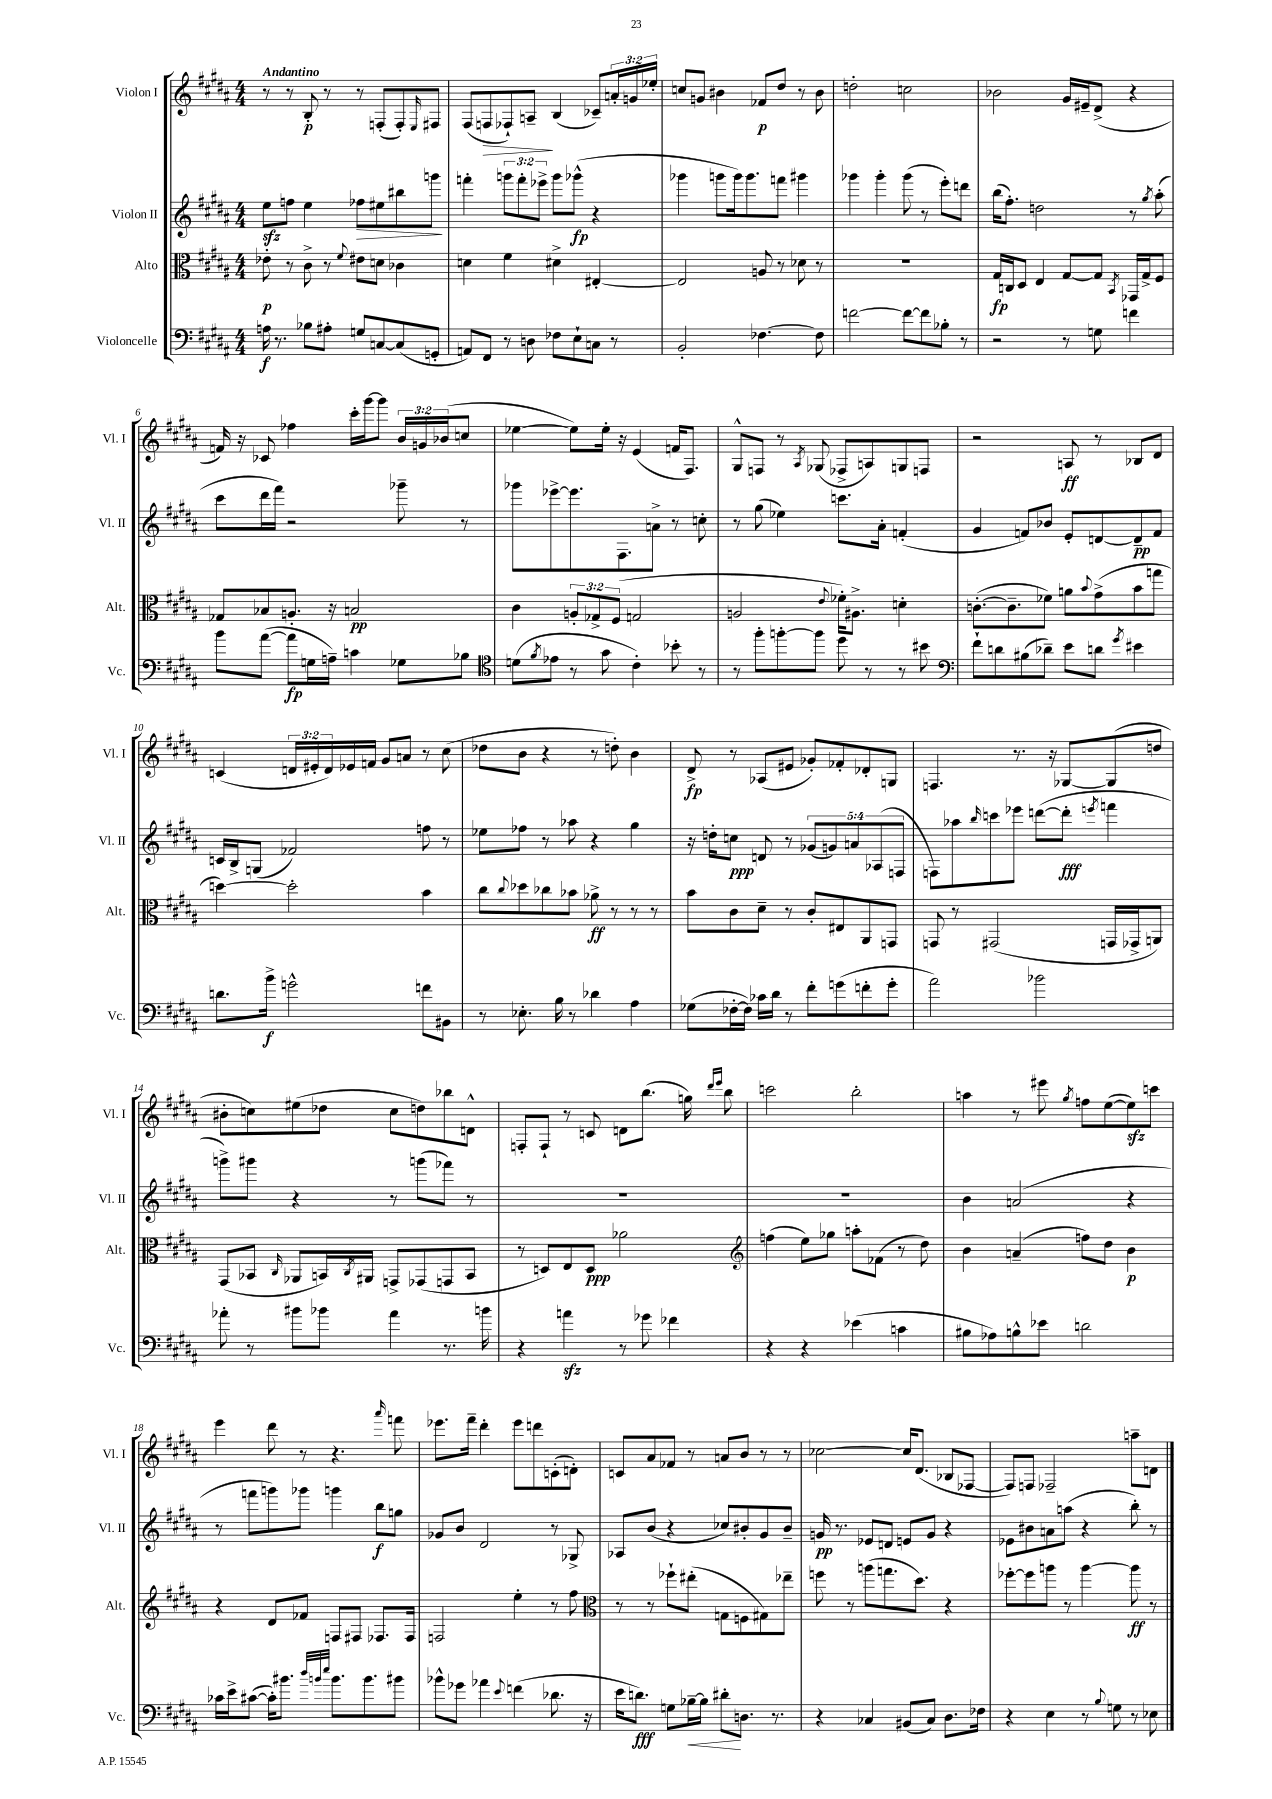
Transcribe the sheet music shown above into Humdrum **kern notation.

**kern	**dynam	**kern	**dynam	**kern	**dynam	**kern	**dynam
*part4	*part4	*part3	*part3	*part2	*part2	*part1	*part1
*staff4	*staff4	*staff3	*staff3	*staff2	*staff2	*staff1	*staff1
*I"Violoncelle	*	*I"Alto	*	*I"Violon II	*	*I"Violon I	*
*I'Vc.	*	*I'Alt.	*	*I'Vl. II	*	*I'Vl. I	*
*clefF4	*	*clefC3	*	*clefG2	*	*clefG2	*
*k[f#c#g#d#a#]	*	*k[f#c#g#d#a#]	*	*k[f#c#g#d#a#]	*	*k[f#c#g#d#a#]	*
*M4/4	*	*M4/4	*	*M4/4	*	*M4/4	*
=1	=1	=1	=1	=1	=1	=1	=1
!	!	!	!	!	!	!LO:TX:a:B:t=Andantino	!
16An\	f	8e-X'\	p	8eezz\L	.	8r	.
8.r	.	.	.	.	.	.	.
.	.	8r	.	8ffn\J	.	8r	.
8B-X\L	.	8c#^\	.	4ee\	.	8B'/	p
8A#X'\J	.	8r	.	.	.	8r	.
.	.	8qqf#/	.	.	.	.	.
!	!	!	!	!	!LO:HP:b	!	!
8Gn/L	.	8e#X\L	.	8ff-X\L	>	8r	.
[8Cn/	.	8dn\J	.	8ee#X\	.	(8Fn'/L	.
(8C/]	.	4c-X\	.	8bb#X\	.	8F'/)	.
.	.	.	.	.	.	16qqE/	.
8GGn'/J	.	.	.	8gggn\J	.	8F#X/J	.
.	.	.	.	.	]	.	.
=2	=2	=2	=2	=2	=2	=2	=2
8AAn/L)	.	4dn\	.	4fffn'\	.	(8F#/L	.
!	!	!	!	!	!	!	!LO:HP:b
8FF#/J	.	.	.	.	.	8Fn/	>
8r	.	4f#\	.	12gggn\L	.	8F-X`/)	.
.	.	.	.	12fff'\	.	.	.
8Dn\	.	.	.	.	.	8An~/J	.
.	.	.	.	12eee-X^\J	.	.	.
8F-X\L	.	4d#X^\	.	8ggg\L	.	(4B/	]
8E`\	.	.	.	(8ggg-X^^\J	fp	.	.
8Cn\J	.	[4E#X'/	.	4r	.	8c-X~/L)	.
8r	.	.	.	.	.	24an'/L	.
.	.	.	.	.	.	24gn/	.
.	.	.	.	.	.	24ee-X'/JJ	.
=3	=3	=3	=3	=3	=3	=3	=3
2BB'/	.	2E#/]	.	4ggg-X\	.	8ccn/L	.
.	.	.	.	.	.	8gn/J	.
.	.	.	.	8gggn\L	.	4b#X\	.
.	.	.	.	16ggg\k)	.	.	.
.	.	.	.	8.ggg\	.	.	.
[4.F-X\	.	8An/	.	.	.	8f-X/L	p
.	.	8r	.	8fffn\J	.	8dd#/J	.
.	.	8d-X\	.	4ggg#X\	.	8r	.
8F-\]	.	8r	.	.	.	8b#\	.
=4	=4	=4	=4	=4	=4	=4	=4
[2fn\	.	1r	.	4ggg-X\	.	2ddn'\	.
.	.	.	.	4ggg-'\	.	.	.
8f\L_	.	.	.	(8ggg-\	.	2ccn\	.
8f\]	.	.	.	8r	.	.	.
8B-X'\J	.	.	.	8eee'\L)	.	.	.
8r	.	.	.	8dddn\J	.	.	.
=5	=5	=5	=5	=5	=5	=5	=5
2r	.	16G#/LL	fp	(16bb\KL	.	2b-X\	.
.	.	16Cn/J	.	8.ff#'\J)	.	.	.
.	.	8D#/J	.	.	.	.	.
.	.	4E/	.	2ddn\	.	.	.
8r	.	[8G#/L	.	.	.	16g#/LL	.
.	.	.	.	.	.	16e#X~/J	.
8Gn\	.	8G#/J]	.	.	.	(8d#^/J	.
.	.	8qBB/	.	.	.	.	.
4fn\	.	16GG-X/LL	.	8r	.	4r	.
.	.	16G#^/J	.	.	.	.	.
.	.	.	.	8qgg#/	.	.	.
.	.	8F#/J	.	(8aa#'\	.	.	.
!!LO:LB:g=z
=6	=6	=6	=6	=6	=6	=6	=6
8b\L	.	8G-X/L	.	8ccc#\L	.	16fn/)	.
.	.	.	.	.	.	16r	.
([8a#\J	.	8B-X/	.	16ddd#\L	.	8c-X/	.
.	.	.	.	16fff#\JJ)	.	.	.
8a#\L]	fp	8.An'/J	.	2r	.	4ff-X\	.
16Gn\L	.	.	.	.	.	.	.
16An~\JJ)	.	16r	.	.	.	.	.
4cn\	.	2Bn/	pp	.	.	16ccc#'\LL	.
.	.	.	.	.	.	[16ggg#\J	.
.	.	.	.	.	.	8ggg#\J]	.
8G-X\L	.	.	.	8ggg-X~\	.	24b/LL	.
.	.	.	.	.	.	24gn/	.
.	.	.	.	.	.	(24b-X/J	.
8B-X\J	.	.	.	8r	.	8ccn/J	.
=7	=7	=7	=7	=7	=7	=7	=7
*clefC4	*	*	*	*	*	*	*
(8dn\L	.	4c#\	.	8ggg-X\L	.	[4ee-X\	.
8qf#/	.	.	.	.	.	.	.
8e-X\J	.	.	.	[8eee-X^\	.	.	.
8r	.	12An'/L	.	8.eee-\]	.	8ee-\L])	.
.	.	12G-X^/	.	.	.	.	.
8g#\	.	.	.	.	.	16ee-'\Jk	.
.	.	(12F#/J	.	.	.	.	.
.	.	.	.	8.F#\	.	16r	.
4c#'\)	.	2Gn/	.	.	.	(4e/	.
.	.	.	.	8an^\J	.	.	.
8b-X'\	.	.	.	8r	.	16fn/KL	.
.	.	.	.	.	.	8.F#/J)	.
8r	.	.	.	8ccn'\	.	.	.
=8	=8	=8	=8	=8	=8	=8	=8
8r	.	2An/	.	8r	.	8G#^^/L	.
8ff#'\L	.	.	.	(8gg#\	.	8Fn/J	.
[8ffn'\	.	.	.	4ee-X\)	.	8r	.
.	.	.	.	.	.	8qA#/	.
8ff\J]	.	.	.	.	.	(8G-X/	.
.	.	8qqe/	.	.	.	.	.
8dd#\	.	16f-X'\KL)	.	8.cccn\L	.	8F-X^/L	.
.	.	8.A#X^\J	.	.	.	.	.
8r	.	.	.	.	.	8An/)	.
.	.	.	.	16a#'\Jk	.	.	.
8r	.	4dn'\	.	(4fn'/	.	8Gn/	.
8b#X\	.	.	.	.	.	8Fn/J	.
=9	=9	=9	=9	=9	=9	=9	=9
*clefF4	*	*	*	*	*	*	*
8f#`\L	.	([8.cn'\L	.	4g#/	.	2r	.
8dn\	.	.	.	.	.	.	.
.	.	8.c~\]	.	.	.	.	.
(8B#X\	.	.	.	8fn/L)	.	.	.
8d-X~\J)	.	8f-X\J)	.	8b-X/J	.	.	.
8e\L	.	8an\L	.	8e'/L	.	8An/	ff
.	.	8qqb/	.	.	.	.	.
8dn\J	.	(8g#^\	.	[8dn/	.	8r	.
8qg#/	.	.	.	.	.	.	.
4e#X\	.	8b\	.	8d~/]	pp	8B-X/L	.
.	.	8ggn\J	.	8f/J	.	8d#/J	.
!!LO:LB:g=z
=10	=10	=10	=10	=10	=10	=10	=10
8.dn\L	.	[4ddn\)	.	16cn/LL	.	(4cn/	.
.	.	.	.	16B^/J	.	.	.
.	.	.	.	(8Gn/J	.	.	.
16b^\Jk	f	.	.	.	.	.	.
2gn^^\	.	2dd'\]	.	2f-X/)	.	24dn/LL	.
.	.	.	.	.	.	24e#X'/	.
.	.	.	.	.	.	24d/)	.
.	.	.	.	.	.	16e-X/	.
.	.	.	.	.	.	16fn/JJ	.
.	.	.	.	.	.	8g#/L	.
.	.	.	.	.	.	8an/J	.
8fn\L	.	4b\	.	8ffn\	.	8r	.
8BB#X\J	.	.	.	8r	.	(8cc#\	.
=11	=11	=11	=11	=11	=11	=11	=11
8r	.	8cc#\L	.	8ee-X\L	.	8dd-X\L	.
.	.	8qqcc#/	.	.	.	.	.
8.E-X'\	.	8dd-X\	.	8ff-X\J	.	8b\J	.
.	.	8cc-X\	.	8r	.	4r	.
16B\	.	.	.	.	.	.	.
8r	.	8b-X\J	.	8aa-X\	.	.	.
4d-X\	.	8a-X^\	ff	4r	.	8r	.
.	.	8r	.	.	.	8ddn'\)	.
4A#\	.	8r	.	4gg#\	.	4b\	.
.	.	8r	.	.	.	.	.
=12	=12	=12	=12	=12	=12	=12	=12
(8G-X\L	.	8b\L	.	16r	.	8d#^/	fp
.	.	.	.	16ddn'\KL	.	.	.
[16F-X'\L	.	8c#\	.	8ccn\J	ppp	8r	.
16F-\JJ])	.	.	.	.	.	.	.
16c-X\LL	.	8d#~\J	.	8dn/	.	(8A-X/L	.
16d#\JJ	.	.	.	.	.	.	.
8r	.	8r	.	8r	.	8e#X/J	.
8f#'\L	.	8c#'/L	.	(10g-X/L	.	8g-X'/L)	.
.	.	.	.	10gn/)	.	.	.
(8gn\	.	8E#X/	.	.	.	8f-X'/	.
.	.	.	.	10an/	.	.	.
8fn'\	.	8AA#/	.	.	.	8d-X'/	.
.	.	.	.	(10A-X/	.	.	.
8g'\J	.	8GGn/J	.	.	.	8Gn/J	.
.	.	.	.	10Fn/J	.	.	.
=13	=13	=13	=13	=13	=13	=13	=13
2a#\)	.	8GGn/	.	8Fn\L)	.	4.Fn/	.
.	.	8r	.	8aa-X\	.	.	.
.	.	.	.	16qqbb/	.	.	.
.	.	(2GG#X/	.	8cccn\	.	.	.
.	.	.	.	8eee-X\J	.	8.r	.
2b-X\	.	.	.	([8dddn\L	.	.	.
.	.	.	.	.	.	16r	.
.	.	.	.	8ddd'\J]	fff	[8G-X/L	.
.	.	.	.	8qeeen/	.	.	.
.	.	16GGn/LL	.	4fffn\	.	(8G-/]	.
.	.	16GG-X^/J	.	.	.	.	.
.	.	8AAn/J)	.	.	.	8ddn/J	.
!!LO:LB:g=z
=14	=14	=14	=14	=14	=14	=14	=14
8a-X'\	.	(8GG#/L	.	8gggn^\L)	.	8b#X'\L	.
8r	.	8BB-X/J	.	8ggg#X\J	.	8ccn\)	.
.	.	16qqC#/	.	.	.	.	.
8b#X\L	.	8AA-X/L	.	4r	.	(8ee#X\	.
8b-X\J	.	16BBn/L)	.	.	.	8dd-X\J	.
.	.	8qC#/	.	.	.	.	.
.	.	16AA#X/JJ	.	.	.	.	.
4a-\	.	8GGn^/L	.	8r	.	8cc\L	.
.	.	(8GG-X/	.	(8gggn\L	.	8ddn\)	.
8.r	.	8GGn/	.	8fff-X\J)	.	8bb-X\	.
.	.	8BB/J	.	8r	.	8dn^^\J	.
16bn\	.	.	.	.	.	.	.
=15	=15	=15	=15	=15	=15	=15	=15
4r	.	8r	.	1r	.	8Fn'/L	.
.	.	8Dn/L)	.	.	.	8F`/J	.
4anzz\	.	8E/	.	.	.	8r	.
.	.	8D/J	ppp	.	.	8cn/	.
8r	.	2a-X\	.	.	.	8dn\L	.
8g-X\	.	.	.	.	.	(8.bb\J	.
4f-X\	.	.	.	.	.	.	.
.	.	.	.	.	.	16ggn\)	.
.	.	.	.	.	.	16qqddd#/LL	.
.	.	.	.	.	.	16qqeee/JJ	.
.	.	.	.	.	.	8bb\	.
=16	=16	=16	=16	=16	=16	=16	=16
*	*	*clefG2	*	*	*	*	*
4r	.	(4ffn\	.	1r	.	2cccn\	.
4r	.	8ee\L)	.	.	.	.	.
.	.	8gg-X\J	.	.	.	.	.
(4e-X\	.	8aan'\L	.	.	.	2bb'\	.
.	.	(8f-X\J	.	.	.	.	.
4cn\	.	8r	.	.	.	.	.
.	.	8dd#\)	.	.	.	.	.
=17	=17	=17	=17	=17	=17	=17	=17
8B#X\L	.	4b\	.	4b\	.	4aan\	.
8A-X\)	.	.	.	.	.	.	.
8Bn^^\	.	(4an~/	.	(2an/	.	8r	.
8e-X\J	.	.	.	.	.	8eee#X\	.
.	.	.	.	.	.	8qgg#/	.
2dn\	.	8ffn\L)	.	.	.	8ffn\L	.
.	.	8dd#\J	.	.	.	([8ee\	.
.	.	4b\	p	4r	.	8eezz\])	.
.	.	.	.	.	.	8cccn\J	.
!!LO:LB:g=z
=18	=18	=18	=18	=18	=18	=18	=18
16c-X\LL	.	4r	.	8r	.	4eee\	.
16e^\J	.	.	.	.	.	.	.
([8c#X\J	.	.	.	8fffn\L	.	.	.
16c#'\KL])	.	8d#/L	.	8gggn\)	.	8ddd#\	.
8.b#X\J	.	.	.	.	.	.	.
.	.	8f-X/J	.	8ggg-X\J	.	8r	.
32qqdd#/LLL	.	.	.	.	.	.	.
32qqbn/	.	.	.	.	.	.	.
32qqee/JJJ	.	.	.	.	.	.	.
8.b\L	.	8Fn/L	.	4gggn\	.	4.r	.
.	.	8F#X/J	.	.	.	.	.
8.b\	.	.	.	.	.	.	.
.	.	8.F-X/L	.	8bb\L	f	.	.
.	.	.	.	.	.	16qqaaa#/	.
8b#X\J	.	.	.	8ggn\J	.	8fffn\	.
.	.	16F-/Jk	.	.	.	.	.
=19	=19	=19	=19	=19	=19	=19	=19
8b-X^^\L	.	2Fn/	.	8g-X/L	.	8.eee-X\L	.
8g-X\J	.	.	.	8b/J	.	.	.
.	.	.	.	.	.	16fff#~\Jk	.
4a-X\	.	.	.	2d#/	.	4ddd#'\	.
8qqe/	.	.	.	.	.	.	.
(4fn\	.	4ee'\	.	.	.	8eee-\L	.
.	.	.	.	.	.	8dddn\	.
8.d-X\	.	8r	.	8r	.	(8cn'\	.
.	.	8ff#\	.	8G-X^/	.	8dn'\J)	.
16r	.	.	.	.	.	.	.
=20	=20	=20	=20	=20	=20	=20	=20
*	*	*clefC3	*	*	*	*	*
16e\KL	.	8r	.	8A-X/L	.	8cn/L	.
8.dn\J)	fff	.	.	.	.	.	.
.	.	8r	.	(8b/J	.	8a#/	.
8Gn\L	.	8ff-X`\L	.	4r	.	8f-X/J	.
!	!LO:HP:b	!	!	!	!	!	!
[16B-X~\L	<	(8ee#X'\J	.	.	.	8r	.
16B-\JJ]	.	.	.	.	.	.	.
8d#X'\L	.	8Gn\L	.	8cc-X/L)	.	8an/L	.
8.Dn\J	[	8Fn\	.	8b#X'/	.	8b/J	.
.	.	8G#X\)	.	8g#/	.	8r	.
8.r	.	.	.	.	.	.	.
.	.	8ee-X~\J	.	8b#~/J	.	8r	.
=21	=21	=21	=21	=21	=21	=21	=21
4r	.	8ffn\	.	16gn/	pp	[2cc-X\	.
.	.	.	.	8.r	.	.	.
.	.	8r	.	.	.	.	.
4C-X/	.	(8aan\L	.	8e-X/L	.	.	.
.	.	8.ggn\	.	8dn/J	.	.	.
(8BB#X/L	.	.	.	8en/L	.	16cc-/KL]	.
.	.	8.dd#\J)	.	.	.	(8.d#/J	.
8C-/J)	.	.	.	8g/J	.	.	.
8.D#\L	.	4r	.	4r	.	8B-X/L	.
.	.	.	.	.	.	[8F-X/J	.
16F-X\Jk	.	.	.	.	.	.	.
=22	=22	=22	=22	=22	=22	=22	=22
4r	.	[8ff-X'\L	.	8e-X\L	.	8F-/L])	.
.	.	8ff-\]	.	8b#X\	.	8Fn/J	.
4E\	.	8aan\J	.	8an\	.	2F-X~/	.
.	.	8r	.	(8aan\J	.	.	.
8r	.	[4aa\	.	4r	.	.	.
8qqB/	.	.	.	.	.	.	.
8Gn\	.	.	.	.	.	.	.
8r	.	8aa\]	ff	8bb'\)	.	8aan~\L	.
8E-X\	.	8r	.	8r	.	8dn\J	.
==	==	==	==	==	==	==	==
*-	*-	*-	*-	*-	*-	*-	*-
